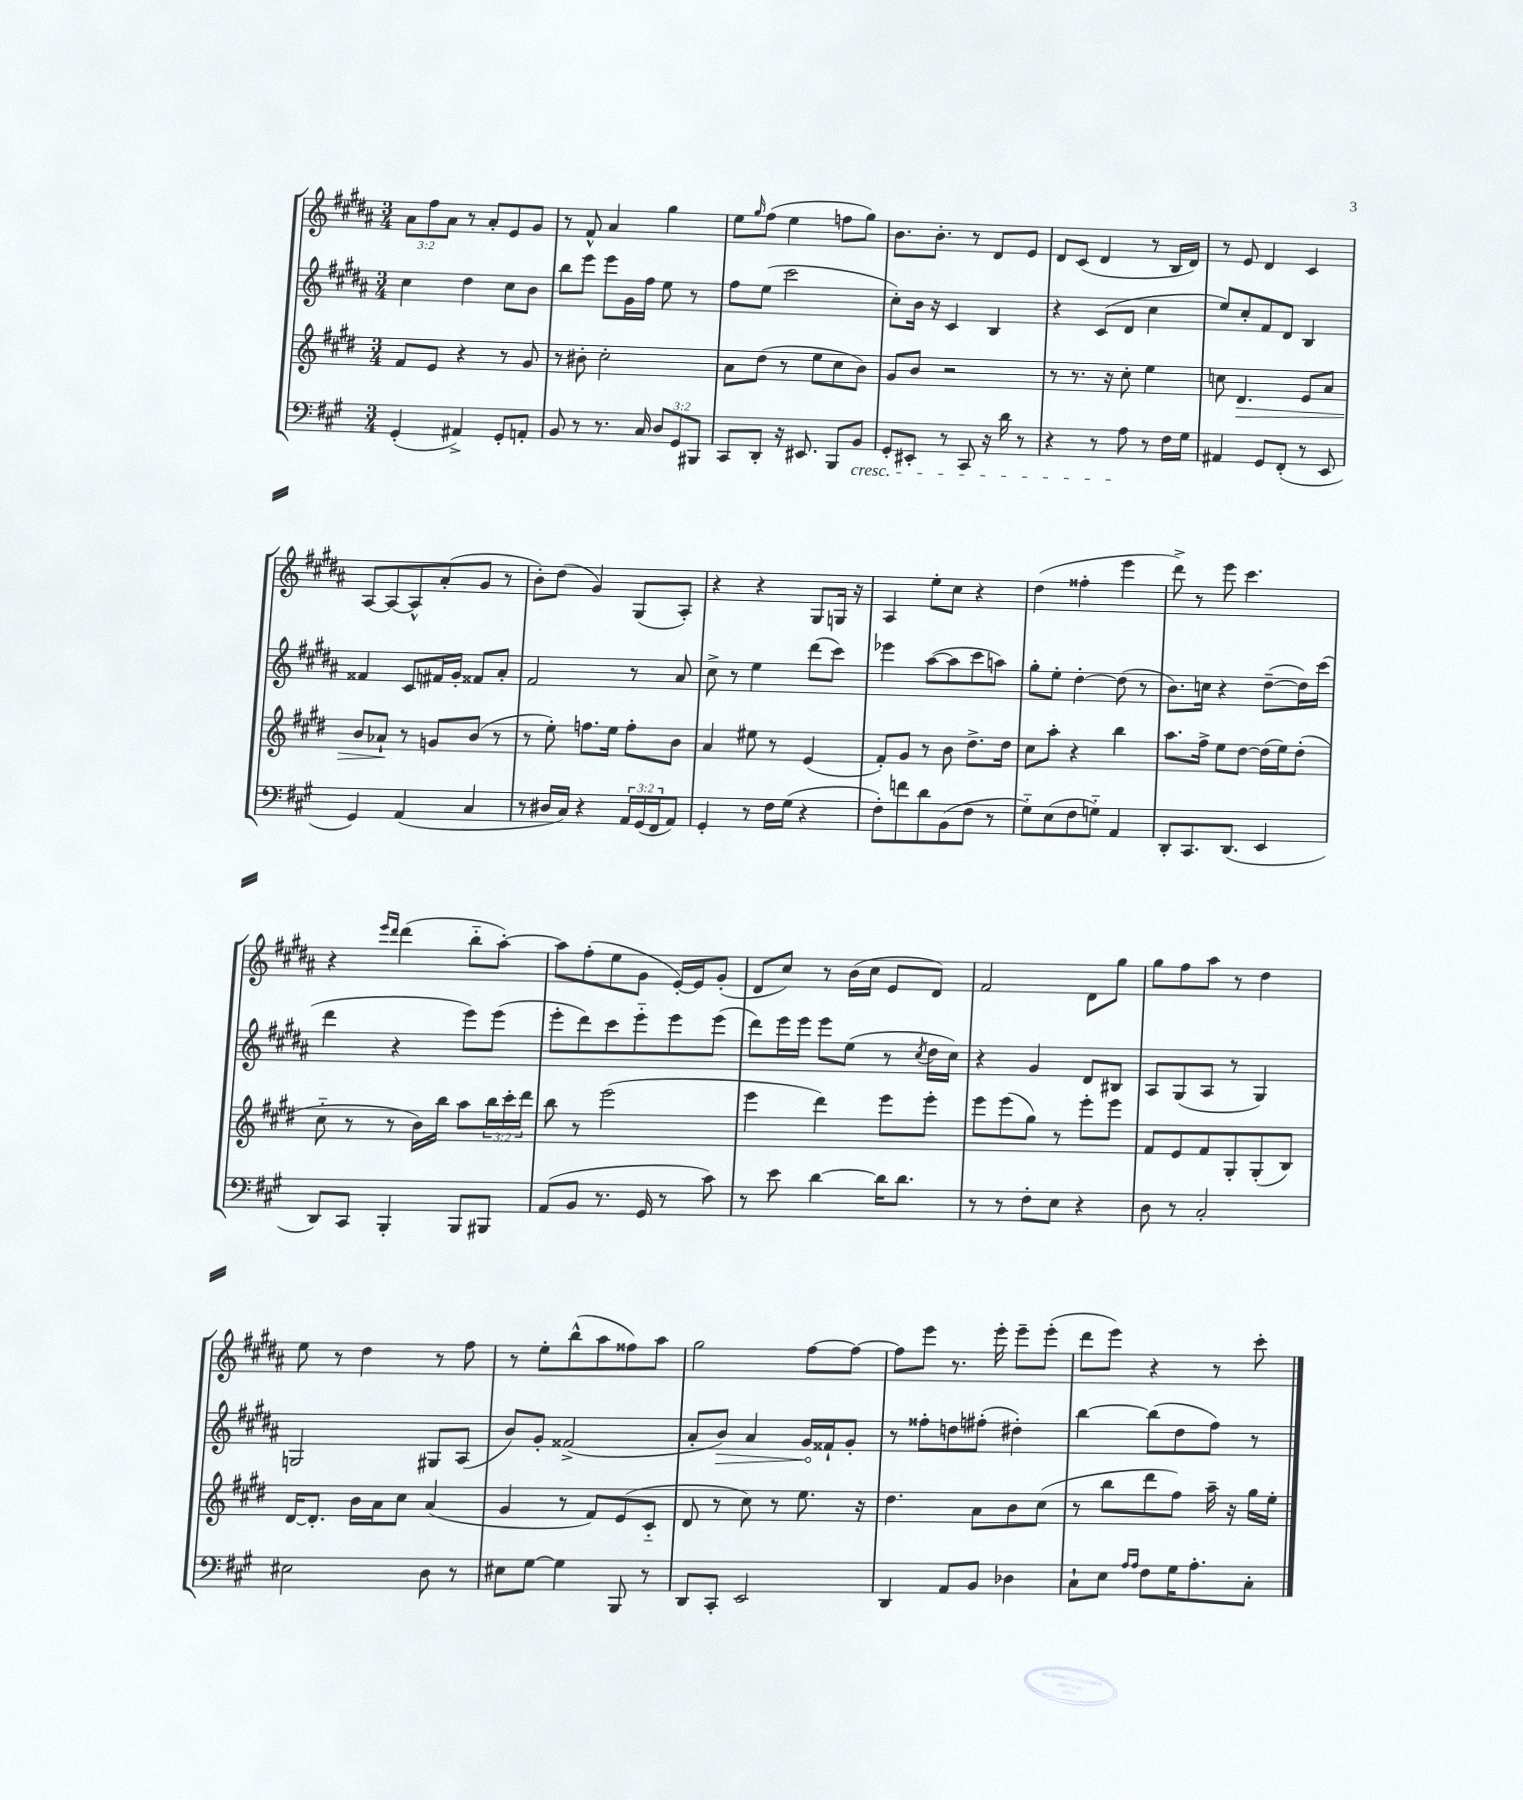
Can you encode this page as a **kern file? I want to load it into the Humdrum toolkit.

**kern	**kern	**kern	**kern
*staff4	*staff3	*staff2	*staff1
*clefF4	*clefG2	*clefG2	*clefG2
*k[f#c#g#]	*k[f#c#g#d#]	*k[f#c#g#d#a#]	*k[f#c#g#d#a#]
*M3/4	*M3/4	*M3/4	*M3/4
(4GG#'	8f#	4cc#	12a#
.	.	.	12ff#
.	8e	.	.
.	.	.	12a#
4AA#^)	4r	4dd#	8r
.	.	.	8a#'
8GG#'	8r	8cc#	8e
8AA'	8g#	8b	8g#
=	=	=	=
8BB	8r	8bb	8r
8r	8b#'	8eee	8f#^^
8.r	2cc#'	8eee	4a#
.	.	16g#	.
16C#	.	16ff#	.
12D	.	8ee	4gg#
12GG#	.	.	.
.	.	8r	.
12BBB#	.	.	.
=	=	=	=
8CC#	8a	8ff#	8ee
.	.	.	16qqgg#
8DD'	(8dd#	(8ee	(8ff#
16r	8r	2ccc#	4ee
8.EE#	.	.	.
.	8ee	.	.
8BBB	8cc#	.	8ff
8BB	8b)	.	8gg#)
=	=	=	=
8GG#'	8g#	8cc#')	8.b
8EE#'	8b	16b	.
.	.	16r	8.b'
8r	2r	4c#	.
8CC#	.	.	8r
16r	.	4B	8d#
16d	.	.	.
8r	.	.	8e
=	=	=	=
4r	8r	4r	8d#
.	8.r	.	(8c#
8r	.	(8c#	4d#
.	16r	.	.
8A	8cc#'	8d#	.
8r	4ee	4cc#	8r
16F#	.	.	16B
16G#	.	.	16d#)
=	=	=	=
4AA#	8cc	8ee)	8r
.	4.d#	8cc#'	8e
8GG#	.	8f#	4d#
(8FF#'	.	8d#	.
8r	8e	4B	4c#
8EE	8a	.	.
=	=	=	=
4GG#)	8b	4f##	[8A#
.	8a-`	.	8A#_
(4AA	8r	8c#	8A#^^]
.	8g	16f#	(8a#'
.	.	16g#'	.
4C#	(8b	8f##	8g#
.	8r	8a#'	8r
=	=	=	=
8r	8r	2f#	8b')
16D#	8ee')	.	(8dd#
16C#)	.	.	.
4r	8.ff	.	4g#)
.	16ee	.	.
24AA	8ff'	8r	(8G#
(24GG#	.	.	.
24FF#	.	.	.
8AA)	8b	8a#	8A#')
=	=	=	=
4GG#'	4a	8cc#^	4r
.	.	8r	.
8r	8ee#	4ee	4r
16F#	8r	.	.
(16G#	.	.	.
4r	(4e	(8ddd#	8G#
.	.	8ccc#)	16G
.	.	.	16r
=	=	=	=
8F#')	8f#')	4eee-	4A#
8f	8g#	.	.
8d	8r	([8aa#	8ee'
(8BB	8b	8aa#]	8cc#
8F#	8.dd#^	8ccc#	4r
8r	.	8aa)	.
.	16dd#	.	.
=	=	=	=
8G#'~)	8cc#	8gg#'	(4dd#
(8E	8aa'	8ee'	.
8F#	4r	[4dd#'	4ff##'
8G'~)	.	.	.
4AA	4bb	(8dd#]	4eee
.	.	8r	.
=	=	=	=
8DD'	8.aa	8.b)	8ddd#^)
8.CC#	.	.	8r
.	16ff#^	16cc	.
.	8ee	4r	8eee
(8.DD	.	.	.
.	[8dd#	.	4.ccc#
4EE	(16dd#]	([8dd#~	.
.	16ee)	.	.
.	(8dd#'	16dd#])	.
.	.	(16ccc#	.
=	=	=	=
8DD)	8cc#'~	4ddd#	4r
8CC#	8r	.	.
.	.	.	16qqeee
.	.	.	16qqddd#
4BBB'	8r	4r	(4ddd#
.	16b)	.	.
.	16bb	.	.
8BBB	8aa	8eee)	8bb'~
8BBB#	24bb	(8eee	[8aa#')
.	24ccc#'	.	.
.	24ddd#	.	.
=	=	=	=
(8AA	8bb	8eee'	8aa#]
8BB	8r	8ddd#)	(8ff#'
8.r	(2eee	8ccc#	8ee
.	.	8eee'~	8g#
16GG#	.	.	.
8r	.	8eee	[16e')
.	.	.	16e]
8c#)	.	(8eee	(8g#'
=	=	=	=
8r	4eee	8ddd#)	8d#
8e	.	16eee	8cc#)
.	.	16eee	.
[4d	4ddd#)	8eee	8r
.	.	(8ee	(16b
.	.	.	16cc#
16d]	8eee	8r	8e
8.d	.	.	.
.	.	8qcc#	.
.	8eee'	16dd#	8d#)
.	.	16cc#)	.
=	=	=	=
8r	8eee	4r	2f#
8r	(8eee	.	.
8F#'	8gg#)	4g#	.
8E	8r	.	.
4r	8eee'	8d#	8d#
.	8eee	8B#	8gg#
=	=	=	=
8D	8f#	8A#	8gg#
8r	8e	(8G#	8ff#
2C#'	8f#	8A#	8aa#
.	8G#'	8r	8r
.	(8G#'	4G#)	4dd#
.	8B)	.	.
=	=	=	=
2E#	[16d#	2G	8ee
.	8.d#']	.	.
.	.	.	8r
.	16b	.	4dd#
.	16a	.	.
.	8cc#	.	.
8D	(4a	8G#	8r
8r	.	(8A#	8ff#
=	=	=	=
8E#	4g#	8b)	8r
[8G#	.	8g#'	8ee'
4G#]	8r	(2f##^	(8bb^^
.	8f#)	.	8aa#
8BBB	(8e	.	8ff##)
8r	8c#'~	.	8aa#
=	=	=	=
8DD	8d#	8a#'	2gg#
8CC#'	8r	8b)	.
2EE	8cc#)	4a#	.
.	8r	.	.
.	8.ee	16g#	[8ff#
.	.	16f##`	.
.	.	8g#'	8ff#_
.	16r	.	.
=	=	=	=
4DD	4.dd#	8r	8ff#]
.	.	8ff##'	8eee
8AA	.	8dd	8.r
8BB	8a	(8ff#'	.
.	.	.	16eee'
4D-	8b	4dd#')	8eee~
.	(8cc#	.	(8eee'
=	=	=	=
8C#`	8r	[4bb	8ddd#
8E	8bb	.	8eee)
16qqA	.	.	.
16qqA	.	.	.
8F#	8ddd#	(8bb]	4r
16G#	8ff#)	8dd#	.
8.A'	.	.	.
.	16aa~	8ff#)	8r
.	16r	.	.
8C#'	16gg#	8r	8ccc#'
.	16ee'	.	.
==	==	==	==
*-	*-	*-	*-
